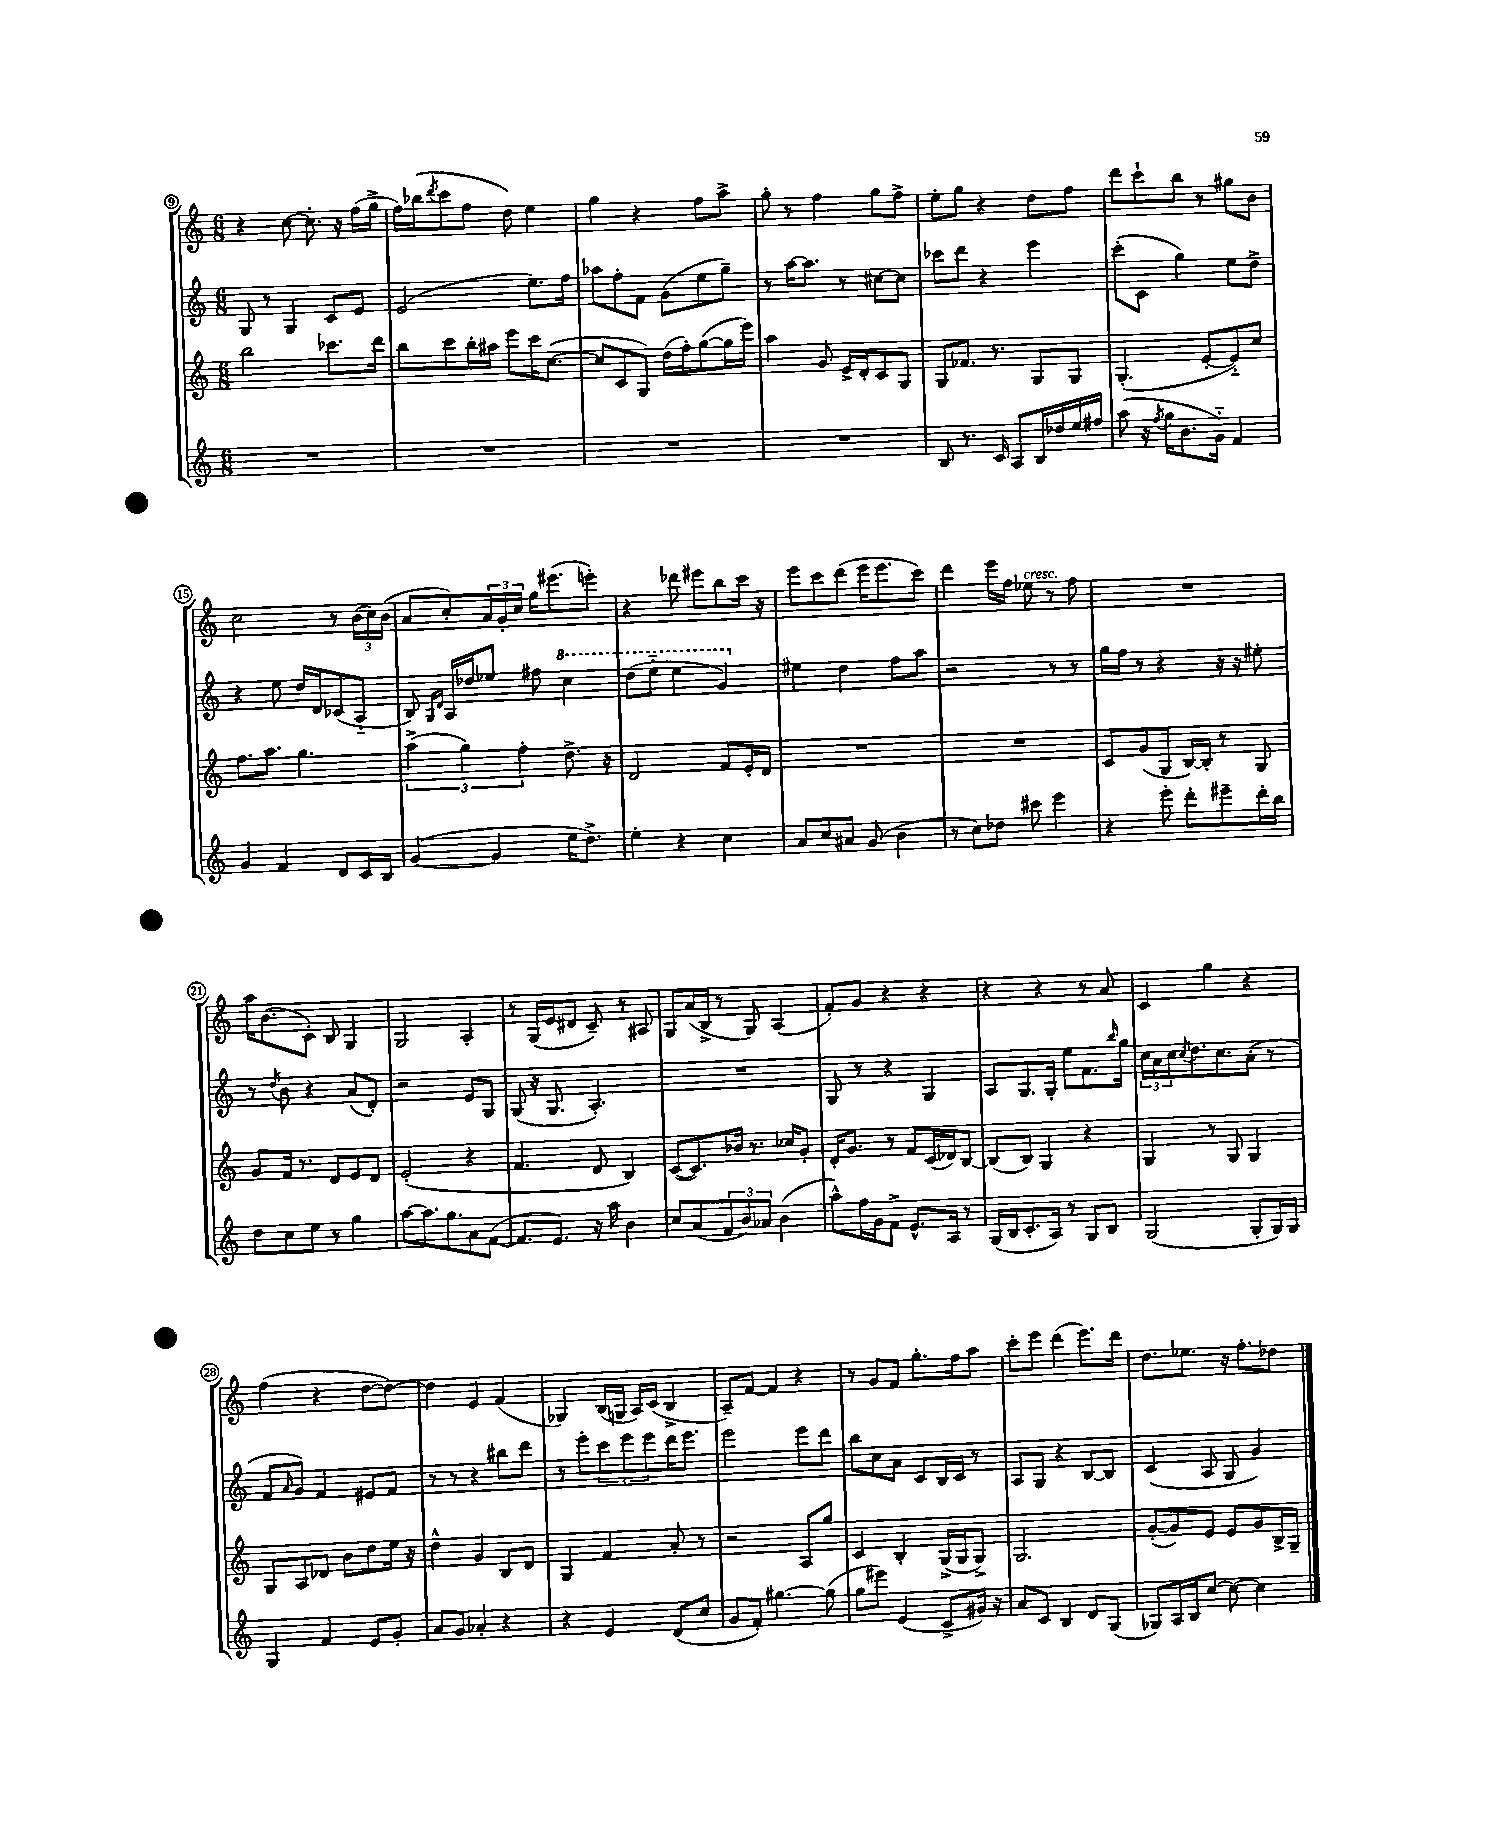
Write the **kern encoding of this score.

**kern	**kern	**kern	**kern
*staff4	*staff3	*staff2	*staff1
*clefG2	*clefG2	*clefG2	*clefG2
*k[]	*k[]	*k[]	*k[]
*M6/8	*M6/8	*M6/8	*M6/8
2.r	2bb\	8G/	4r
.	.	8r	.
.	.	4G/	[8cc\
.	.	.	8.cc'\]
.	8.ccc-\L	8c/L	.
.	.	.	16r
.	.	8e/J	(16ff\LL
.	16ddd\Jk	.	16gg^\JJ
=	=	=	=
2.r	8bb\L	(2e/	16ff\LL)
.	.	.	(16bb-\J
.	.	.	8qddd/
.	8ccc\	.	8ccc\
.	16bb'\L	.	8ff\J
.	16aa#\JJ	.	.
.	8eee\L	.	8dd\)
.	16ccc\K	8.ee\L)	4ee\
.	([8.cc\J	.	.
.	.	16ff\Jk	.
=	=	=	=
2.r	8cc/]L	8aa-\L	4gg\
.	8c/	8ff'\	.
.	8G/J)	8f\J	4r
.	(16dd\LL	(8g\L	.
.	16ff'\J)	.	.
.	([8gg\	8ee\	8ff\L
.	16gg\]L	8gg~\J)	8aa^\J
.	16eee\JJ)	.	.
=	=	=	=
2.r	4aa\	8r	8gg'\
.	.	[16aa\LK	8r
.	.	8.aa\]J	.
.	8g/	.	4ff\
.	16e^/LL	8r	.
.	16d'/J	.	.
.	8c/	[8cc#\L	8gg\L
.	8G/J	8cc#\]J	8ff^\J
=	=	=	=
8B/	8G/L	8ccc-\L	8ee'\L
8.r	8.f-/J	8ddd\J	8gg\J
.	.	4r	4r
16c/	8.r	.	.
8A/L	.	.	.
16B/L	8G/L	4eee\	8dd\L
16dd-/	.	.	.
16ee/	8G/J	.	8ff\J
16ff#/JJ	.	.	.
=	=	=	=
(8aa\	(4.G'/	(8ccc'\L	8ddd\L
16r	.	8c\J	8ccc`\
8qff/	.	.	.
16gg\LK	.	.	.
8.b\	.	4gg\)	8bb\J
.	[8e'/L	.	8r
16g'~\Jk)	.	.	.
4f/	8e'~/])	8ee\L	8gg#\L
.	8cc/J	8dd^\J	8b\J
=	=	=	=
4g/	8.ff\L	4r	2cc\
.	8.aa\J	.	.
4f/	.	8ee\	.
.	4.gg\	16dd/LL	.
.	.	16d/J	.
8d/L	.	(8c-/	8r
16c/L	.	8A'~/J	(24b\LL
.	.	.	24cc\)
16B/JJ	.	.	.
.	.	.	(24b\JJ
=	=	=	=
([4g/	(6aa^\	8B/)	8a/L
.	.	16qqG/LL	.
.	.	16qqd/JJ	.
.	.	16A/LL	8cc'/)
.	6gg\)	.	.
.	.	16dd-/J	.
4g/]	.	8ee-/J	24a/L
.	.	.	24g'/
.	6ff'\	.	24cc/JJ
.	.	8ff#\	16gg\LK
.	.	.	(8.eee#\
16ee\LK	8.dd^\	4ccc\	.
8.dd^\J)	.	.	.
.	.	.	8eee'\J)
.	16r	.	.
=	=	=	=
4ee'\	2d/	(8ddd\L	4r
.	.	8eee'~\J	.
4r	.	4eee\	8ddd-\
.	.	.	8eee#\L
4cc\	8f/L	4gg/)	8bb\
.	16e'/L	.	16ccc\Jk
.	16d/JJ	.	16r
=	=	=	=
8a/L	2.r	4ee#\	8eee\L
8cc/	.	.	8ccc\
8a#/J	.	4dd\	(8ddd\J
(8g/	.	.	16eee\LK
.	.	.	8.eee\
4b\	.	8ff\L	.
.	.	8aa\J	8ccc\J)
=	=	=	=
8r	2.r	2r	4ddd\
8cc\L)	.	.	.
8dd-\J	.	.	16eee\LL
.	.	.	16ff\JJ
8ccc#\	.	.	8ee-\
4eee\	.	8r	8r
.	.	8r	8ff\
=	=	=	=
4r	8c/L	16gg\LL	2.r
.	.	16ff\JJ	.
.	(8g/	8r	.
8eee'\	8G/J	4r	.
8ddd'\L	[16B/LL)	.	.
.	16B'/]JJ	.	.
8eee#~\	8r	16r	.
.	.	16r	.
16ddd'\L	8G/	8ee#'\	.
16bb\JJ	.	.	.
=	=	=	=
8dd\L	8g/L	8r	16aa\LK
.	.	.	(8.b\
.	.	8qdd/	.
8cc\	16f/Jk	8b\	.
.	8.r	.	.
8ee\J	.	4r	8c'\J)
8r	8d/L	.	8B/
4gg\	8e/	(8a/L	4G/
.	8d/J	8d'/J)	.
=	=	=	=
[8aa\L	(2e'/	2r	2G/
8.aa\]	.	.	.
8.gg\	.	.	.
8a\	4r	8e/L	4A'/
([8f\J	.	8G/J	.
=	=	=	=
8.f/]L	4.f/	(8G/	8r
.	.	16r	(16G/LL
8.e/J)	.	8.G/	16e/J
.	.	.	8d#/J
16r	8d/	4.A'/)	8c~/)
16aa\	.	.	.
4b\	4B/)	.	8r
.	.	.	8A#/
=	=	=	=
8cc/L	([8c/L	2.r	8G/L
(8a/	8.c/])	.	(16a/L
.	.	.	16B^/JJ
12f/	.	.	8r
.	16b-/Jk	.	.
12b/)	.	.	.
.	8.r	.	8G/)
12a-/J	.	.	.
(4b\	.	.	(4A/
.	16cc-/LK	.	.
.	8g'/J	.	.
=	=	=	=
8aa^^\L)	16d'/LK	8G/	8f'/L)
.	8.g/J	.	.
16ff\L	.	8r	8g/J
16g\J	.	.	.
8f^\J	8r	4r	4r
8.e^^/L	8f/L	.	.
.	(16c/L	4G/	4r
16A/Jk	16d-/J)	.	.
8r	[8B/J	.	.
=	=	=	=
(16G/LL	(8B/]L	8A/L	4r
16B/J	.	.	.
8.c'/	8B/J)	8.G/	.
.	4G/	.	4r
16A/Jk)	.	16G'/Jk	.
8r	.	8ee\L	.
8G/L	4r	8.f\	8r
8B/J	.	.	8a/
.	.	16qqbb/	.
.	.	16gg\Jk	.
=	=	=	=
(2G/	4G/	24cc\LL	4c/
.	.	24a\	.
.	.	24cc\J	.
.	.	8qcc/	.
.	.	8.dd\	.
.	8r	.	4gg\
.	.	8.cc\	.
.	8G/	.	.
8G'/L	4G/	(8a'\J	4r
16G/L)	.	8r	.
16G/JJ	.	.	.
=	=	=	=
4G/	8G/L	8f/L	(4ff\
.	.	16qqa/	.
.	8A/	8g/J)	.
4f/	8d-/J	4f/	4r
.	8b\L	.	.
8e/L	8dd\	8e#/L	[8dd\L
8g'/J	16ee\Jk	8f/J	8dd\_J)
.	16r	.	.
=	=	=	=
8a/L	4dd^^\	8r	4dd\]
8g/J	.	8r	.
4a-'/	4g/	4r	4e/
4r	8B/L	8bb#\L	(4f/
.	8d/J	8ddd\J	.
=	=	=	=
4r	4G/	8r	4G-/)
.	.	8eee'\L	.
4e/	4f/	12ccc\	(16B/LL
.	.	.	16G/JJ
.	.	12eee\	.
.	.	.	16A/LL)
.	.	12eee\	.
.	.	.	(16c/JJ
(8d/L	8a'/	16ddd\K	4B^/
.	.	8.eee\J	.
8cc/J	8r	.	.
=	=	=	=
8g/L	2r	2eee\	8A~/L)
8f'/J)	.	.	[8f/J
[4.gg#\	.	.	4f/]
.	8A/L	8eee\L	4r
(8gg#\]	8gg/J	8ddd\J	.
=	=	=	=
8gg\L	4c/	8bb\L	8r
8eee#\J)	.	8cc\	8g/L
(4e/	4B'/	8a\J	8f/J
.	.	8c/L	8.gg'\L
8c^/L	(16G^/LL	16B/L	.
.	16G/J	16c/JJ	16ff\k
16g#/Jk)	8G^/J)	8r	8aa\J
16r	.	.	.
=	=	=	=
8a/L	2.G/	8A/L	8ccc'\L
8c/J	.	8G/J	8eee\J
4B/	.	4r	(4ddd\
8d/L	.	[8B/L	8.eee\L)
(8G/J	.	8B/]J	.
.	.	.	16ddd\Jk
=	=	=	=
8G-/L)	([8g'/L	(4c/	8.dd\L
16A/L	8g/])	.	.
16B/J	.	.	8.ee-\J
[8cc/J	8e/J	8A/	.
8cc\_	8e/L	8G/	16r
.	.	.	8.ff'\L
4cc\]	8g/	4g/)	.
.	16B^/L	.	8dd-\J
.	16G~/JJ	.	.
==	==	==	==
*-	*-	*-	*-
